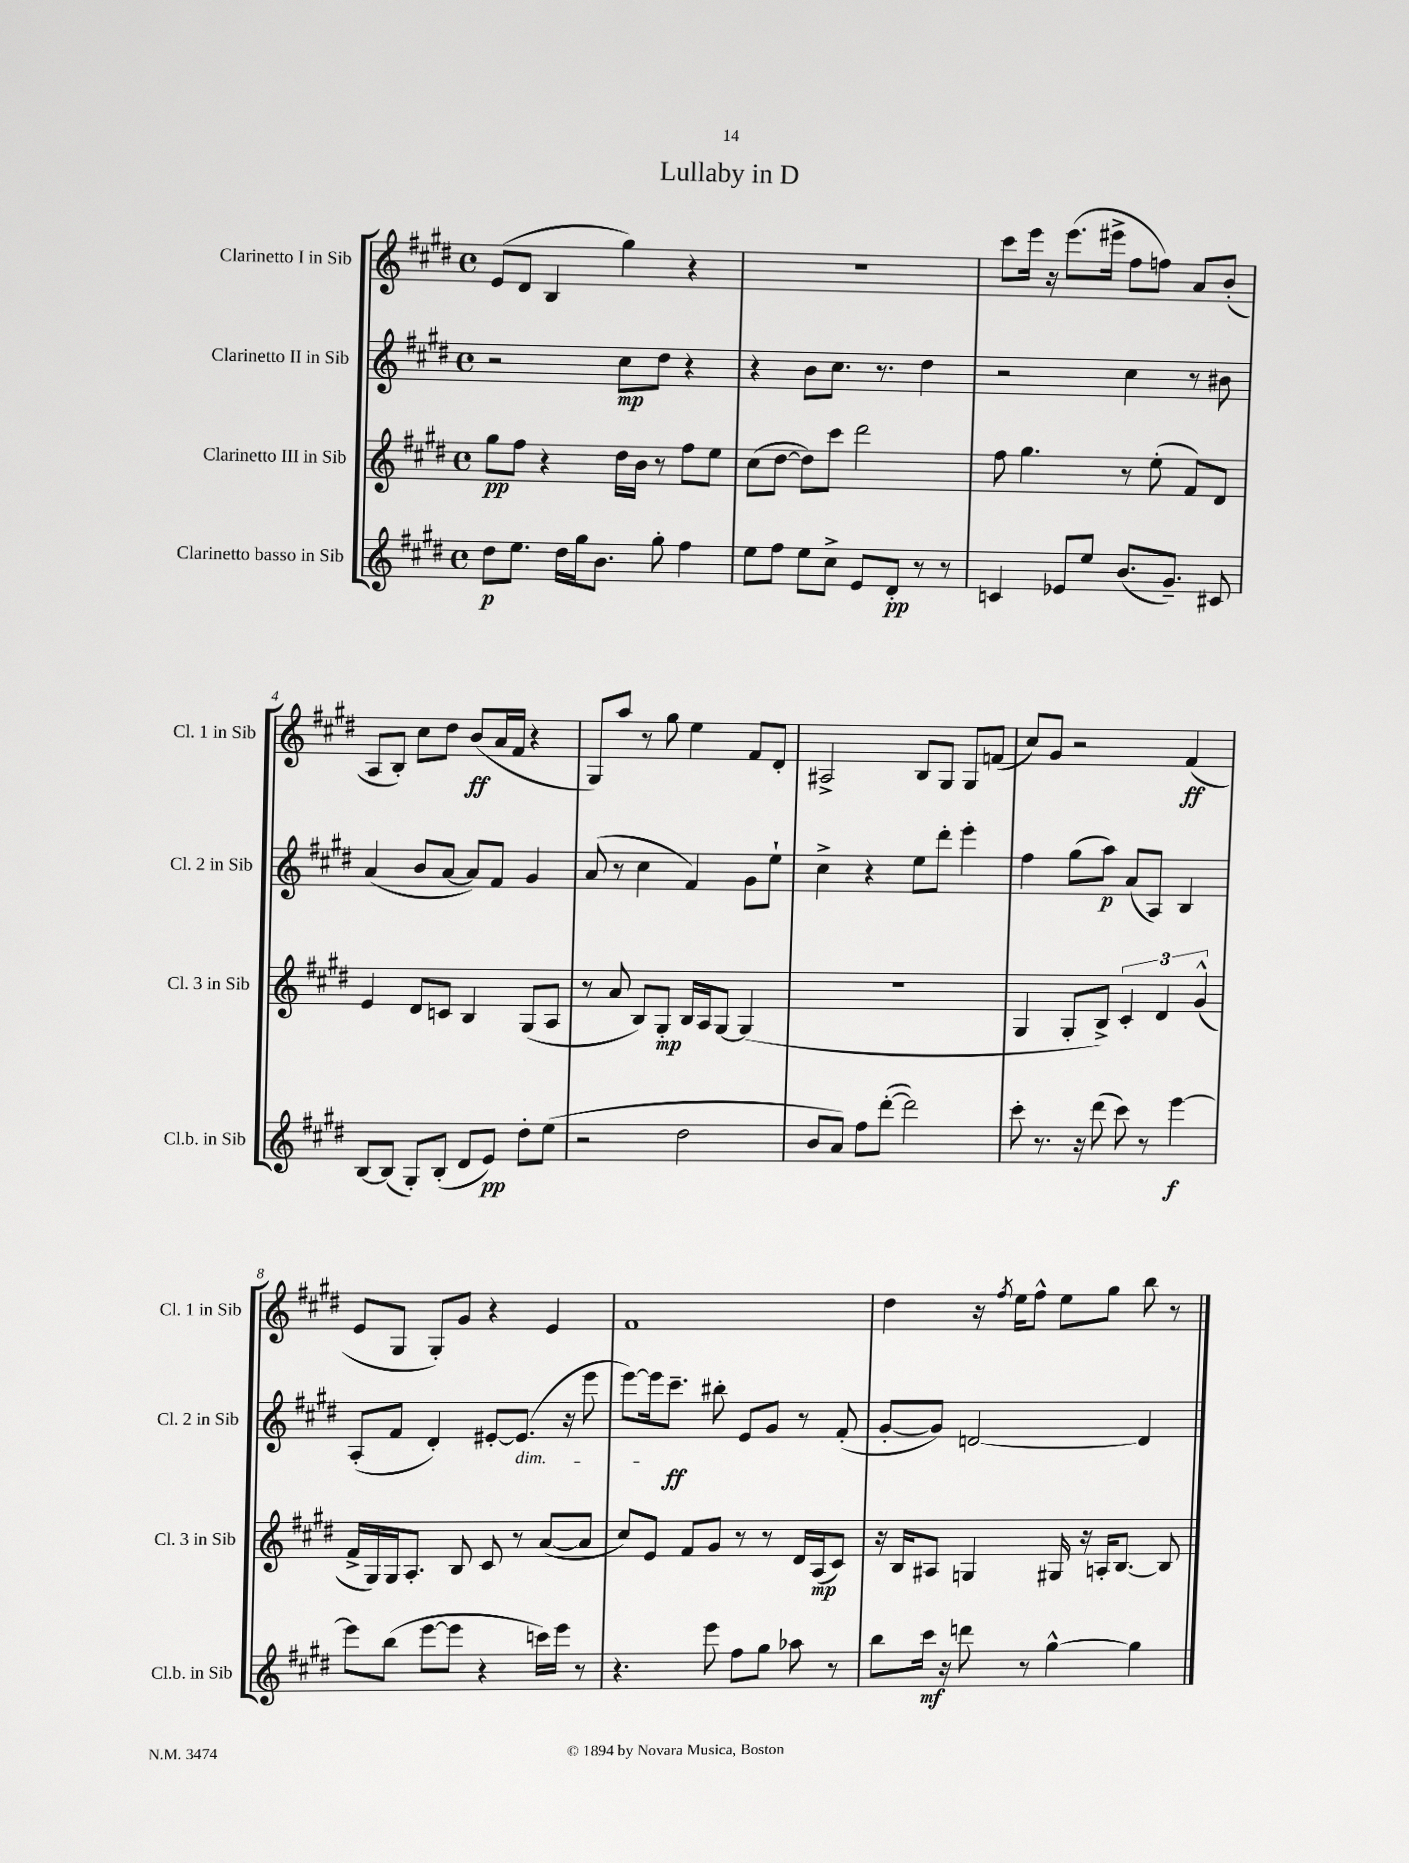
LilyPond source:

\header { title = "Lullaby in D" }
<<
\new StaffGroup <<
\new Staff = "s0" \with { instrumentName = "Clarinetto I in Sib" shortInstrumentName = "Cl. 1 in Sib" } {
    \clef treble \key e \major \defaultTimeSignature \time 4/4
    \autoBeamOff e'8[( dis'8] b4 gis''4) r4 |
    R1 |
    cis'''8[ e'''16] r16 e'''8.[( eis'''16]-> fis''8[ f''8]) a'8[ b'8]-.( |
    a8[ b8]-.) cis''8[ dis''8] b'8[\ff( a'16 fis'16] r4 |
    gis8[) a''8] r8 gis''8 e''4 fis'8[ dis'8]-. |
    ais2-> b8[ gis8] gis8[ f'8]( |
    cis''8[) gis'8] r2 fis'4\ff( |
    e'8[ gis8] gis8[-.) gis'8] r4 e'4 |
    fis'1 |
    dis''4 r16 \acciaccatura { fis''8 } e''16[ fis''8]-^ e''8[ gis''8] b''8 r8 \bar "|." |
}
\new Staff = "s1" \with { instrumentName = "Clarinetto II in Sib" shortInstrumentName = "Cl. 2 in Sib" } {
    \clef treble \key e \major \defaultTimeSignature \time 4/4
    \autoBeamOff r2 cis''8[\mp dis''8] r4 |
    r4 b'8[ cis''8.] r8. dis''4 |
    r2 cis''4 r8 bis'8 |
    a'4( b'8[ a'8]~ a'8[) fis'8] gis'4 |
    a'8( r8 cis''4 fis'4) gis'8[ e''8]-! |
    cis''4-> r4 e''8[ dis'''8]-. e'''4-. |
    fis''4 gis''8[( a''8]\p) a'8[( a8]) b4 |
    a8[-.( fis'8] dis'4-.) eis'8[~-. eis'8.]\dim( r16 e'''8 |
    e'''8[~) e'''16\! cis'''8.]--\ff bis''8-. e'8[ gis'8] r8 fis'8-.( |
    gis'8[~-. gis'8]) d'2~ d'4 \bar "|." |
}
\new Staff = "s2" \with { instrumentName = "Clarinetto III in Sib" shortInstrumentName = "Cl. 3 in Sib" } {
    \clef treble \key e \major \defaultTimeSignature \time 4/4
    \autoBeamOff gis''8[\pp fis''8] r4 dis''16[ b'16] r8 fis''8[ e''8] |
    cis''8[( dis''8]~ dis''8[) cis'''8] dis'''2 |
    fis''8 gis''4. r8 e''8-.( fis'8[) dis'8] |
    e'4 dis'8[ c'8] b4 gis8[( a8] |
    r8 a'8 b8[) gis8]-.\mp b16[ a16 gis8]~ gis4( |
    R1 |
    gis4 gis8[-. b8]->) \tuplet 3/2 { cis'4-. dis'4 gis'4-^( } |
    fis'16[-> gis16) gis16 a8.]-. b8 cis'8 r8 a'8[~( a'8] |
    cis''8[) e'8] fis'8[ gis'8] r8 r8 dis'16[ a16\mp( cis'8]) |
    r16 b16[ ais8] g4 gis16 r16 a16[-. b8.]~ b8 \bar "|." |
}
\new Staff = "s3" \with { instrumentName = "Clarinetto basso in Sib" shortInstrumentName = "Cl.b. in Sib" } {
    \clef treble \key e \major \defaultTimeSignature \time 4/4
    \autoBeamOff dis''8[\p e''8.] dis''16[ gis''16 b'8.] gis''8-. fis''4 |
    e''8[ fis''8] e''8[ cis''8]-> e'8[ dis'8]-.\pp r8 r8 |
    c'4 ees'8[ e''8] b'8.[( gis'8.]--) cis'8 |
    b8[~ b8]( gis8[-.) b8]-.( dis'8[ e'8]\pp) dis''8[-. e''8]( |
    r2 dis''2 |
    b'8[ a'8]) fis''8[ dis'''8]~-.( dis'''2) |
    cis'''8-. r8. r16 dis'''8( cis'''8) r8 e'''4~\f |
    e'''8[ b''8]( e'''8[~ e'''8] r4 c'''16[) e'''16] r8 |
    r4. e'''8 fis''8[ gis''8] aes''8 r8 |
    b''8[ cis'''16]\mf r16 d'''8 r8 gis''4~-^ gis''4 \bar "|." |
}
>>
>>
